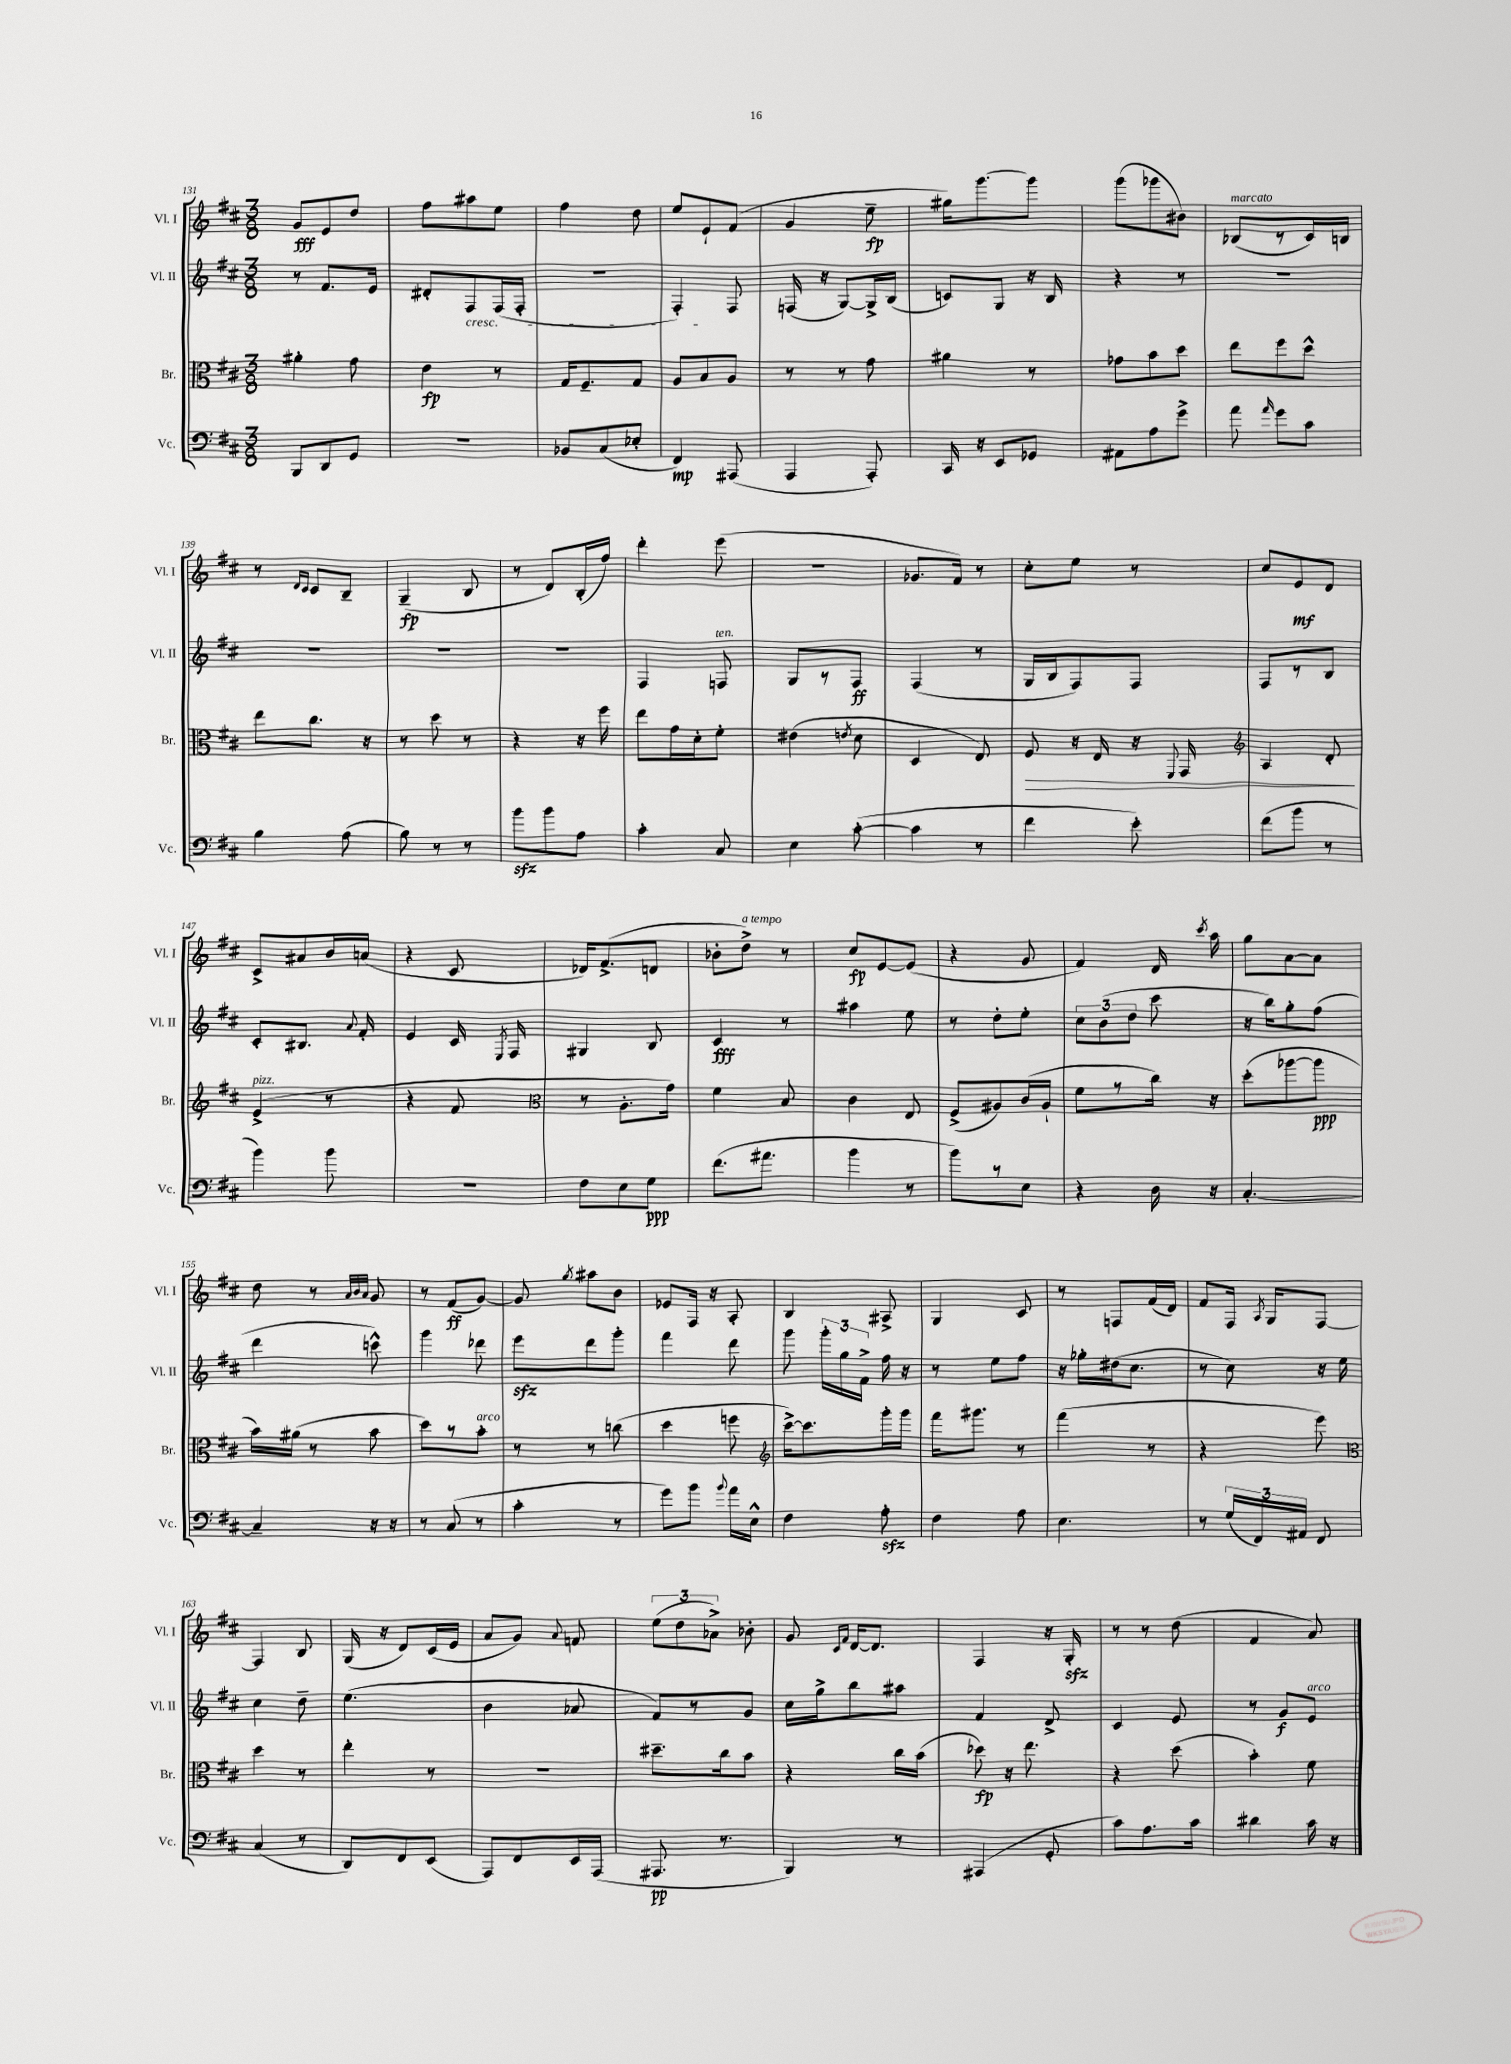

**kern	**kern	**kern	**kern
*staff4	*staff3	*staff2	*staff1
*clefF4	*clefC3	*clefG2	*clefG2
*k[f#c#]	*k[f#c#]	*k[f#c#]	*k[f#c#]
*M3/8	*M3/8	*M3/8	*M3/8
8BBB	4a#'	8r	8g
8DD	.	8.f#	8e
8GG	8g	.	8dd
.	.	16e	.
=	=	=	=
4.r	4e	8d#'	8ff#
.	.	8F#	8aa#
.	8r	(16F#	8ee
.	.	16F#'	.
=	=	=	=
8BB-	16G	4.r	4ff#
.	8.F#~	.	.
(8C#	.	.	.
8E-'	8G	.	8dd
=	=	=	=
4FF#)	8A	4F#')	8ee
.	8B	.	8e`
(8AAA#	8A	8F#	(8f#
=	=	=	=
4AAA	8r	(16F	4g
.	.	16r	.
.	8r	[8G)	.
8AAA')	8g	16G^]	8ee~
.	.	(16B	.
=	=	=	=
16CC#	4a#	8c)	16gg#)
16r	.	.	[8.ggg
8EE	.	8G	.
8GG-	8r	16r	8ggg]
.	.	16B	.
=	=	=	=
8AA#	8g-	4r	(8ggg
8A	8b	.	8ggg-
8g^	8dd	8r	8b#)
=	=	=	=
8a	8ee	4.r	(8B-
16qqa	.	.	.
8g	8ff#	.	8r
8c#	8dd^^	.	16c#)
.	.	.	16B
=	=	=	=
4B	8ee	4.r	8r
.	.	.	16qqd
.	.	.	16qqc#
.	8.cc#	.	8c#
(8A	.	.	8B~
.	16r	.	.
=	=	=	=
8B)	8r	4.r	(4G~
8r	8dd	.	.
8r	8r	.	8B
=	=	=	=
8b	4r	4.r	8r
8b	.	.	8d)
8A	16r	.	(16B'
.	16ff#	.	16ff#)
=	=	=	=
4c#'	8ee	4F#	4ddd'
.	16g	.	.
.	16d'	.	.
8C#	8f#'	8F	(8eee
=	=	=	=
4E	(4e#	8G	4.r
.	.	8r	.
.	8qe	.	.
([8c#'	8d	8F#	.
=	=	=	=
4c#]	4D	(4F#	8.g-
.	.	.	16f#)
8r	8E)	8r	8r
=	=	=	=
4f#	8F#	16G	8cc#'
.	.	16B	.
.	16r	8F#)	8ee
.	16E	.	.
8e')	16r	8F#	8r
.	8qqFF#	.	.
.	16GG	.	.
=	=	=	=
*	*clefG2	*	*
(8f#	4A	8F#	8cc#
8b	.	8r	8e
8r	8d'	8B	8d
=	=	=	=
4b)	(4e^	8c#'	8c#^
.	.	8.B#	8a#
8b	8r	.	16b
.	.	8qqa	.
.	.	16f#'	(16a
=	=	=	=
4.r	4r	4e	4r
.	8f#	16c#	8c#
.	.	8qE	.
.	.	16F#	.
=	=	=	=
*	*clefC3	*	*
8F#	8r	4G#	16d-)
.	.	.	(8.f#^
8E	8.A'	.	.
8G	.	8B	8d
.	16g)	.	.
=	=	=	=
(8.f#	4f#	4c#	8b-'
.	.	.	8dd^)
8.a#	.	.	.
.	8B	8r	8r
=	=	=	=
4b	4c#	4aa#	8cc#
.	.	.	[8e
8r	8E	8ee	(8e]
=	=	=	=
8b)	(8F#^	8r	4r
8r	8A#)	8dd'	.
8E	(16c#	8ee'	8g
.	16A#`	.	.
=	=	=	=
4r	8f#	12cc#	4f#)
.	.	(12b	.
.	8r	.	.
.	.	12dd	.
16D	16cc#)	8ccc#	16d
.	.	.	8qccc#
16r	16r	.	16aa
=	=	=	=
[4.C#'	(8dd'	16r	8gg
.	.	16bb)	.
.	[8aa-	8gg'	[8a
.	8aa-]	(8ff#	8a]
=	=	=	=
4C#~]	16b)	4ddd	8dd
.	(16a#	.	.
.	8r	.	8r
.	.	.	32qqa
.	.	.	32qqb
.	.	.	32qqa
16r	8b	8ccc^^)	8g
16r	.	.	.
=	=	=	=
8r	8dd)	4ggg	8r
(8C#	8r	.	(8f#
8r	8b'	8ddd-	[8g)
=	=	=	=
4c#'	8r	8eee	8g]
.	.	.	8qgg
.	8r	8ddd	8aa#
8r	(8cc	8ggg'	8b
=	=	=	=
8g)	4dd	4fff#	8e-
8b	.	.	16F#
.	.	.	16r
8qqb	.	.	.
16a	8ff	8ddd	8A'
16E^^	.	.	.
=	=	=	=
*	*clefG2	*	*
4F#	[16ccc#^)	8ggg	4B
.	8.ccc#]	.	.
.	.	24ggg'	.
.	.	24gg	.
.	.	24f#^	.
8A'	16ggg'	16ff#	8A#^
.	16ggg	16r	.
=	=	=	=
4F#	16fff#	8r	4G
.	8.ggg#	.	.
.	.	8ee	.
8A	8r	8ff#	8c#
=	=	=	=
4.E	(4fff#	16r	8r
.	.	16gg-'	.
.	.	(16dd#	8F
.	.	8.cc#	.
.	8r	.	(16f#
.	.	.	16d)
=	=	=	=
8r	4r	8r	8f#
(24G	.	8cc#)	16F#
24FF#)	.	.	.
.	.	.	8qA
.	.	.	16G
24AA#	.	.	.
8FF#	8eee)	16r	[8F#
.	.	16ee	.
=	=	=	=
*	*clefC3	*	*
(4C#	4dd	4cc#	4F#]
8r	8r	8dd~	8B
=	=	=	=
8DD)	4ee'	(4.ee	(16G
.	.	.	16r
8FF#	.	.	8d)
(8EE	8r	.	(16c#
.	.	.	16e
=	=	=	=
8AAA)	4.r	4b	8a
8FF#	.	.	8g)
.	.	.	8qqa
16EE	.	8a-	8f
(16AAA	.	.	.
=	=	=	=
8.AAA#	8.dd#~	8f#)	(12ee
.	.	.	12dd
.	.	8r	.
.	.	.	12a-^)
8.r	16cc#	.	.
.	8b	8g	8b-'
=	=	=	=
4BBB)	4r	16cc#	8g
.	.	16gg^	.
.	.	.	16qqc#
.	.	.	16qqf#
.	.	8bb	[16d
.	.	.	8.d]
8r	16cc#	8aa#	.
.	(16b	.	.
=	=	=	=
(4AAA#	8dd-)	4f#	4F#
.	16r	.	.
.	8.ee	.	.
8GG'	.	8d^	16r
.	.	.	16G'
=	=	=	=
8c#)	4r	4c#	8r
8.A	.	.	8r
.	(8dd	8e	(8dd
16c#	.	.	.
=	=	=	=
4d#	4b')	8r	4f#
.	.	8g	.
16c#	8f#	8e	8a)
16r	.	.	.
==	==	==	==
*-	*-	*-	*-
